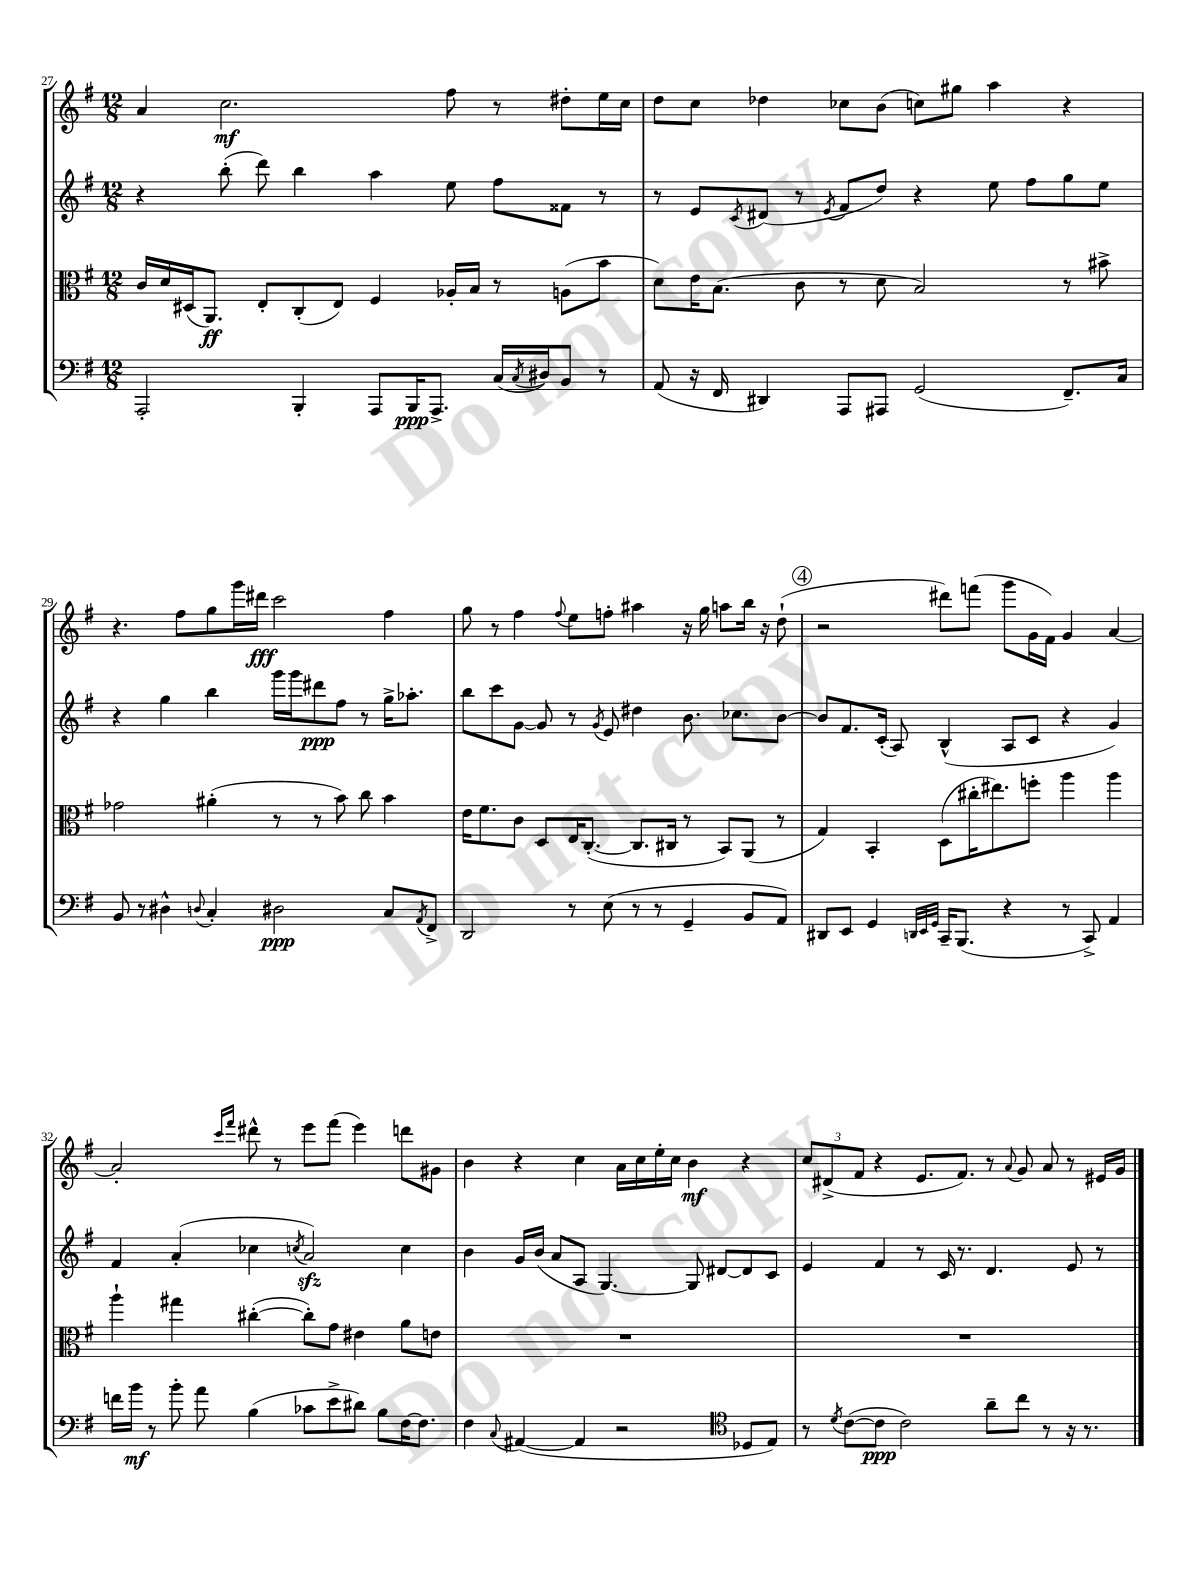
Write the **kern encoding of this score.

**kern	**kern	**kern	**kern
*staff4	*staff3	*staff2	*staff1
*clefF4	*clefC3	*clefG2	*clefG2
*k[f#]	*k[f#]	*k[f#]	*k[f#]
*M12/8	*M12/8	*M12/8	*M12/8
2AAA'	16c	4r	4a
.	16d	.	.
.	(16D#	.	.
.	8.AA)	.	.
.	.	(8bb'	2.cc
.	8E'	8ddd)	.
4BBB'	(8C'	4bb	.
.	8E)	.	.
8AAA	4F#	4aa	.
16BBB	.	.	.
8.AAA^	.	.	.
.	16A-'	8ee	8ff#
.	16B	.	.
(16C	8r	8ff#	8r
8qC	.	.	.
16D#)	.	.	.
8BB	(8A	8f##	8dd#'
8r	8b	8r	16ee
.	.	.	16cc
=	=	=	=
(8AA	8d)	8r	8dd
16r	16e	8e	8cc
16FF#	(8.B	.	.
.	.	8qc	.
4DD#)	.	(8d#	4dd-
.	8c	8r	.
.	.	8qe	.
8AAA	8r	8f#	8cc-
8AAA#	8d	8dd)	(8b
(2GG	2B)	4r	8cc)
.	.	.	8gg#
.	.	8ee	4aa
.	.	8ff#	.
8.FF#~)	8r	8gg	4r
.	8b#^	8ee	.
16C	.	.	.
=	=	=	=
8BB	2g-	4r	4.r
8r	.	.	.
4D#^^	.	4gg	.
.	.	.	8ff#
8qqD	.	.	.
4C'	(4a#'	4bb	8gg
.	.	.	16ggg
.	.	.	16ddd#
2D#	8r	16ggg	2ccc
.	.	16ggg	.
.	8r	8ddd#	.
.	8b)	8ff#	.
.	8cc	8r	.
8C	4b	16gg^	4ff#
.	.	8.aa-'	.
8qAA	.	.	.
8FF#^	.	.	.
=	=	=	=
2DD	16e	8bb	8gg
.	8.f#	.	.
.	.	8ccc	8r
.	8c	[8g	4ff#
.	8D	8g]	.
.	.	.	8qqff#
8r	16E	8r	8ee
.	([8.C'	.	.
.	.	8qg	.
(8E	.	8e	8ff'
8r	8.C]	4dd#	4aa#
8r	.	.	.
.	16C#	.	.
4GG~	8r	8.b	16r
.	.	.	16gg
.	8BB)	.	8aa
.	.	8.cc-	.
8BB	(8AA	.	16bb
.	.	.	16r
8AA)	8r	[8b	(8dd`
=	=	=	=
8DD#	4G)	8b]	2r
8EE	.	8.f#	.
4GG	4BB'	.	.
.	.	(16c'	.
.	.	8A)	.
32qqDD	.	.	.
32qqEE	.	.	.
32qqGG	.	.	.
16CC~	(8D	(4B^^	8ddd#)
(8.BBB	.	.	.
.	16cc#'	.	(8fff
.	8.ee#)	.	.
4r	.	8A	8ggg
.	8ff'	8c	16g
.	.	.	16f#)
8r	4aa	4r	4g
8CC^)	.	.	.
4AA	4aa	4g)	[4a
=	=	=	=
16f	4aa`	4f#	2a']
16b	.	.	.
8r	.	.	.
8b'	4gg#	(4a'	.
8a	.	.	.
.	.	.	16qqccc
.	.	.	16qqfff#
(4B	([4cc#'	4cc-	8ddd#^^
.	.	.	8r
.	.	8qcc	.
8c-	8cc#'])	2a)	8eee
8e^	8g	.	(8fff#
8d#)	4e#	.	4eee)
8B	.	.	.
[16F#	8a	4cc	8ddd
8.F#]	.	.	.
.	8e	.	8g#
=	=	=	=
4F#	1.r	4b	4b
8qqC	.	.	.
([4AA#	.	16g	4r
.	.	(16b	.
.	.	8a	.
4AA#]	.	8A	4cc
.	.	[4.G)	.
2r	.	.	16a
.	.	.	16cc
.	.	.	16ee'
.	.	.	16cc
.	.	8G]	4b
.	.	[8d#	.
*clefC4	*	*	*
8D-	.	8d#]	4r
8E)	.	8c	.
=	=	=	=
8r	1.r	4e	12cc
.	.	.	(12d#^
8qd	.	.	.
([8c	.	.	.
.	.	.	12f#
8c]	.	4f#	4r
2c)	.	.	.
.	.	8r	8.e
.	.	16c	.
.	.	8.r	8.f#)
8a~	.	4.d	8r
.	.	.	8qqa
8cc	.	.	8g
8r	.	.	8a
16r	.	8e	8r
8.r	.	.	.
.	.	8r	16e#
.	.	.	16g
==	==	==	==
*-	*-	*-	*-
